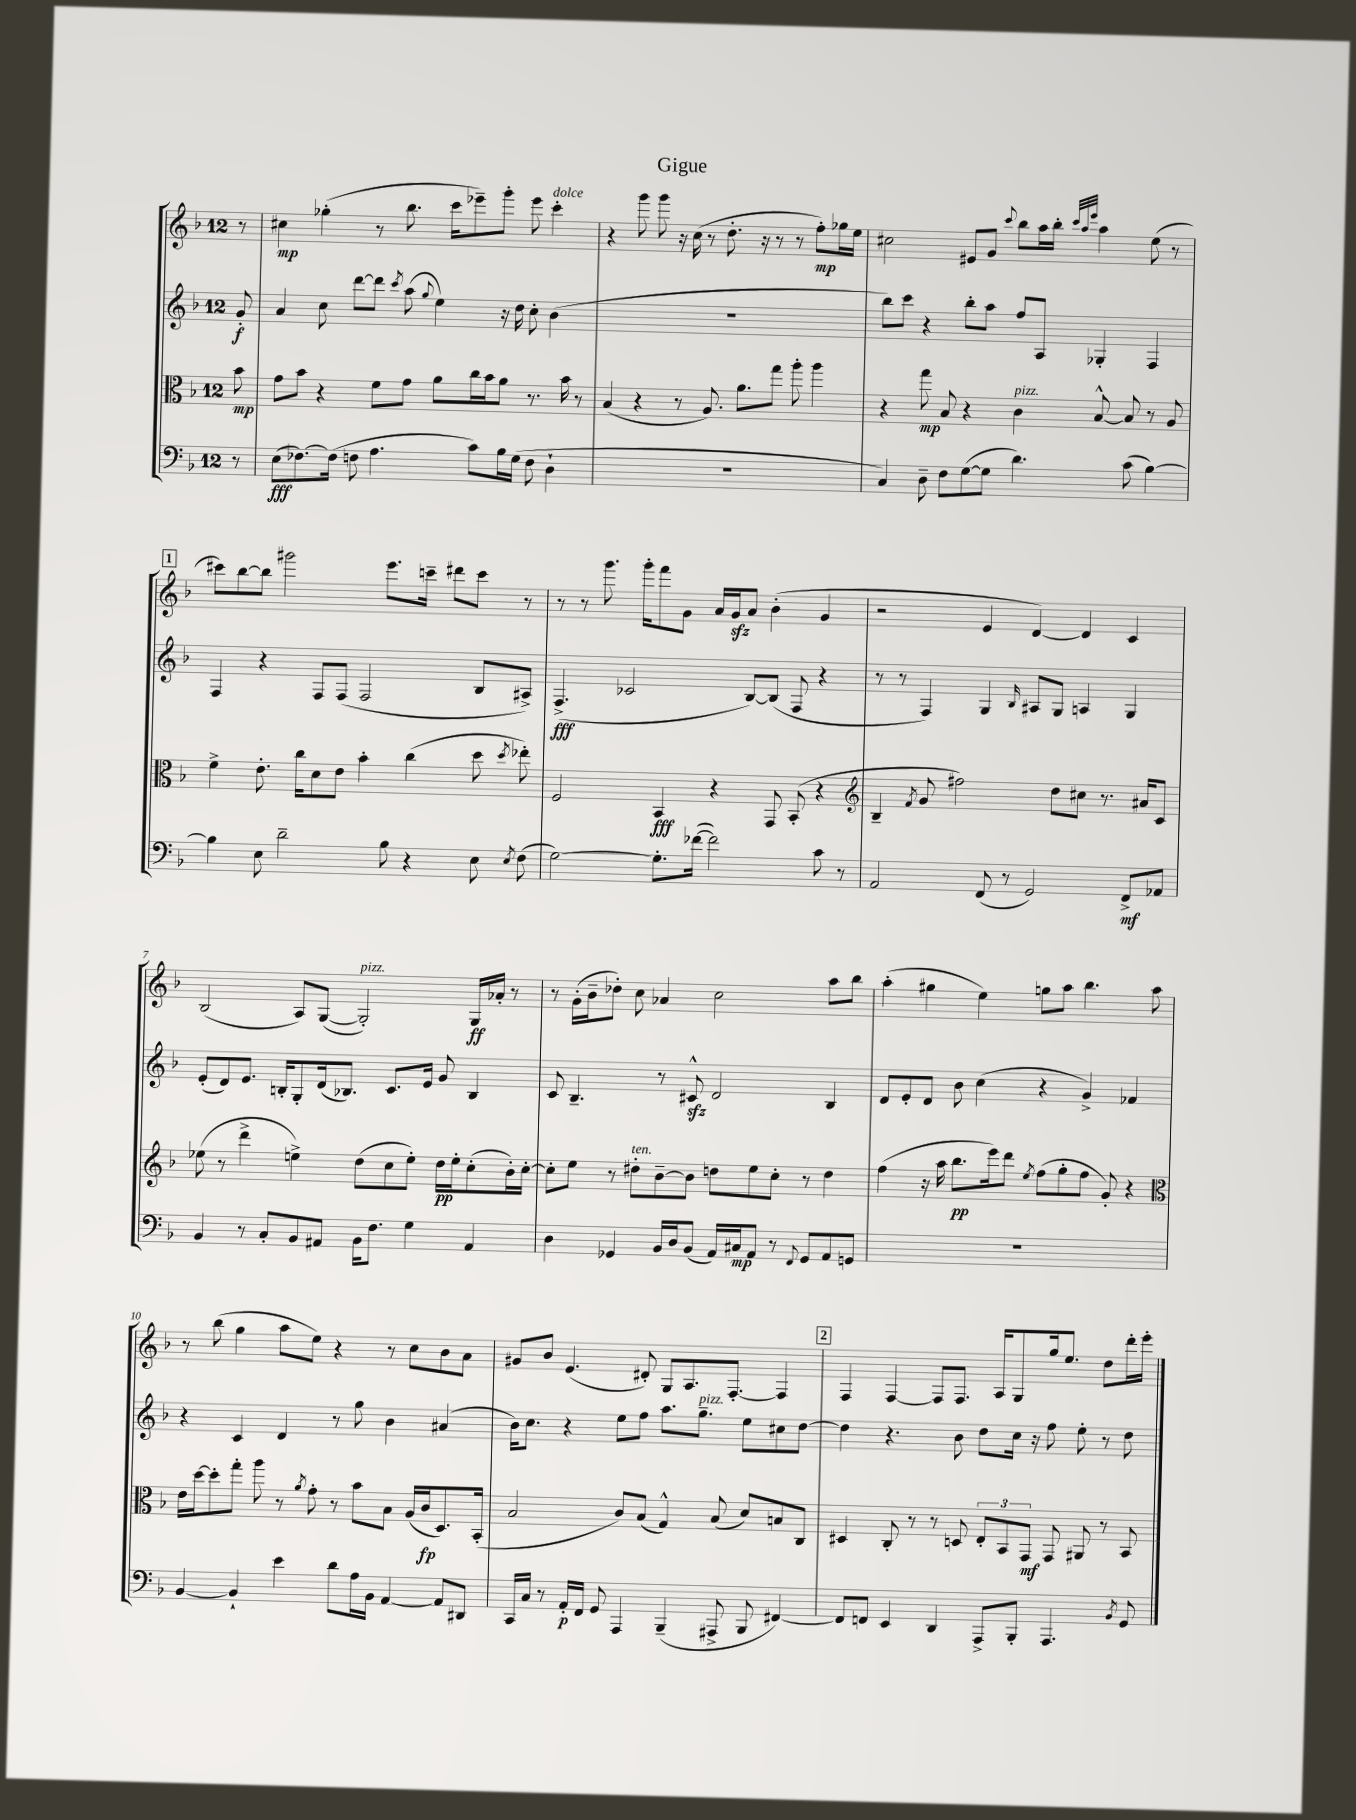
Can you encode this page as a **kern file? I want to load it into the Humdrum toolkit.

**kern	**dynam	**kern	**dynam	**kern	**dynam	**kern	**dynam
*part4	*part4	*part3	*part3	*part2	*part2	*part1	*part1
*staff4	*staff4	*staff3	*staff3	*staff2	*staff2	*staff1	*staff1
*clefF4	*	*clefC3	*	*clefG2	*	*clefG2	*
*k[b-]	*	*k[b-]	*	*k[b-]	*	*k[b-]	*
*M12/8	*	*M12/8	*	*M12/8	*	*M12/8	*
=	=	=	=	=	=	=	=
8r	.	8b-\	mp	8g'/	f	8r	.
=1	=1	=1	=1	=1	=1	=1	=1
(8E\L	fff	8g\L	.	4a/	.	4cc#X\	mp
[8.F-X\)	.	8b-\J	.	.	.	.	.
.	.	4r	.	8cc\	.	(4gg-X'\	.
(16F-\Jk]	.	.	.	.	.	.	.
8Fn\	.	.	.	[8ddd\L	.	.	.
4.A\	.	8f\L	.	8ddd\J]	.	8r	.
.	.	.	.	8qccc/	.	.	.
.	.	8g\J	.	(8aa\	.	8.bb-\	.
.	.	.	.	8qqgg/	.	.	.
.	.	8a\L	.	4ee\)	.	.	.
.	.	.	.	.	.	16ccc\KL	.
8c\L)	.	16cc\L	.	.	.	8eee-X~\)	.
.	.	16b-\J	.	.	.	.	.
16B-\L	.	8a\J	.	16r	.	8ggg'\J	.
(16G\JJ	.	.	.	16dd\	.	.	.
8F\	.	8.r	.	8cc'\	.	8eee-\	.
!	!	!	!	!	!	!LO:TX:a:i:t=dolce	!
4D`\	.	.	.	(4b-\	.	4ccc'\	.
.	.	16b-\	.	.	.	.	.
.	.	8r	.	.	.	.	.
=2	=2	=2	=2	=2	=2	=2	=2
1.r	.	(4B-/	.	1.r	.	4r	.
.	.	4r	.	.	.	8ggg\	.
.	.	.	.	.	.	8ggg\	.
.	.	8r	.	.	.	16r	.
.	.	.	.	.	.	(16cc\	.
.	.	8.A/)	.	.	.	8r	.
.	.	.	.	.	.	8.dd'\	.
.	.	8.a\L	.	.	.	.	.
.	.	.	.	.	.	16r	.
.	.	8gg\J	.	.	.	8r	.
.	.	8aa'\	.	.	.	8r	.
.	.	4aa\	.	.	.	8ff'\L)	mp
.	.	.	.	.	.	16gg-X\L	.
.	.	.	.	.	.	16ee\JJ	.
=3	=3	=3	=3	=3	=3	=3	=3
4C/)	.	4r	.	8bb-\L)	.	2cc#X\	.
.	.	.	.	8ccc\J	.	.	.
8D~\	.	8gg\	mp	4r	.	.	.
8F\L	.	8B-/	.	.	.	.	.
([8G\	.	4r	.	8bb-'\L	.	8e#X/L	.
8G\J]	.	.	.	8aa\J	.	8g/J	.
.	.	.	.	.	.	8qqccc/	.
!	!	!LO:TX:a:i:t=pizz.	!	!	!	!	!
4.d\)	.	4c\	.	8ff/L	.	8bb-\L	.
.	.	.	.	8A/J	.	16aa\L	.
.	.	.	.	.	.	16bb-'\JJ	.
.	.	.	.	.	.	32qqccc/LLL	.
.	.	.	.	.	.	32qqaa/	.
.	.	.	.	.	.	32qqeee/JJJ	.
.	.	[8B-^^/	.	4G-X'/	.	4aa\	.
(8c\	.	8B-/]	.	.	.	.	.
[4B-\)	.	8r	.	4F/	.	(8ee\	.
.	.	8A/	.	.	.	8r	.
!!LO:LB:g=z
!!LO:REH:place=s1:t=1
=4	=4	=4	=4	=4	=4	=4	=4
4B-\]	.	4f^\	.	4F/	.	8ccc#X\L)	.
.	.	.	.	.	.	[8bb-\	.
8E\	.	8.e'\	.	4r	.	8bb-\J]	.
2d~\	.	.	.	.	.	2ggg#X\	.
.	.	16cc\KL	.	.	.	.	.
.	.	8d\	.	8F/L	.	.	.
.	.	8e\J	.	(8F/J	.	.	.
.	.	4b-'\	.	2F/	.	.	.
8B-\	.	.	.	.	.	8.eee\L	.
4r	.	(4cc\	.	.	.	.	.
.	.	.	.	.	.	16cccn~\Jk	.
.	.	.	.	.	.	8ddd#X\L	.
8E\	.	8dd\	.	8B-/L	.	8ccc\J	.
8qE/	.	8qdd/	.	.	.	.	.
(8F\	.	8ee-X'\)	.	8A#X^/J)	.	8r	.
=5	=5	=5	=5	=5	=5	=5	=5
[2G\)	.	2F/	.	(4.F^/	fff	8r	.
.	.	.	.	.	.	8r	.
.	.	.	.	.	.	8.ggg\	.
.	.	.	.	2c-X/	.	.	.
.	.	.	.	.	.	16ggg'\KL	.
8.G'\L]	.	4BB-/	fff	.	.	8fff\	.
.	.	.	.	.	.	8g\J	.
([16f-X\Jk	.	.	.	.	.	.	.
2f-\])	.	4r	.	.	.	16a/LL	.
.	.	.	.	.	.	16gzz/J	.
.	.	.	.	[8B-/L)	.	8a/J	.
.	.	8GG/	.	(8B-/J]	.	(4b-'\	.
.	.	(8BB-'/	.	8F/	.	.	.
8c\	.	4r	.	4r	.	4g/	.
8r	.	.	.	.	.	.	.
=6	=6	=6	=6	=6	=6	=6	=6
*	*	*clefG2	*	*	*	*	*
2AA/	.	4B-~/	.	8r	.	2r	.
.	.	.	.	8r	.	.	.
.	.	8qf/	.	.	.	.	.
.	.	8g/	.	4F/)	.	.	.
.	.	2ff#X\)	.	.	.	.	.
(8FF/	.	.	.	4G/	.	4e/	.
8r	.	.	.	.	.	.	.
.	.	.	.	16qqB-/	.	.	.
2GG/)	.	.	.	8A#X/L	.	[4d/)	.
.	.	8dd\L	.	8G/J	.	.	.
.	.	8cc#X\J	.	4An/	.	4d/]	.
.	.	8.r	.	.	.	.	.
8FF^/L	mf	.	.	4G/	.	4c/	.
.	.	16a#X/KL	.	.	.	.	.
8AA-X/J	.	8c/J	.	.	.	.	.
!!LO:LB:g=z
=7	=7	=7	=7	=7	=7	=7	=7
4BB-/	.	(8ee-X\	.	(8e'/L	.	(2B-/	.
.	.	8r	.	8d/)	.	.	.
8r	.	4ddd^\	.	8.e/J	.	.	.
8C'/L	.	.	.	.	.	.	.
.	.	.	.	16Bn'/KL	.	.	.
8BB-/	.	4een^\)	.	8G'/	.	8A/L)	.
8AA#X/J	.	.	.	(16d/k	.	([8G/J	.
.	.	.	.	8.B-X/J)	.	.	.
!	!	!	!	!	!	!LO:TX:a:i:t=pizz.	!
16BB-\KL	.	(8dd\L	.	.	.	2G'/])	.
8.F\J	.	.	.	.	.	.	.
.	.	8cc\	.	8.c/L	.	.	.
4G\	.	8ee'\J)	.	.	.	.	.
.	.	.	.	16e/Jk	.	.	.
.	.	16dd\LL	pp	8g/	.	.	.
.	.	16ee'\J	.	.	.	.	.
4AA#/	.	(8cc'\	.	4B-/	.	16G/LL	ff
.	.	.	.	.	.	16a-X'/JJ	.
.	.	16b-'\L)	.	.	.	8r	.
.	.	[16cc'\JJ	.	.	.	.	.
=8	=8	=8	=8	=8	=8	=8	=8
4D\	.	8cc'\L]	.	8c/	.	8r	.
.	.	8ee\J	.	4.B-~/	.	(16g'\LL	.
.	.	.	.	.	.	16b-~\J	.
4GG-X/	.	8r	.	.	.	8dd-X'\J)	.
!	!	!LO:TX:a:i:t=ten.	!	!	!	!	!
.	.	8dd#X'\L	.	.	.	8cc\	.
16BB-/LL	.	[8b-~\	.	8r	.	4a-X/	.
16D/J	.	.	.	.	.	.	.
(8BB-/J	.	8b-\J]	.	8c#Xzz^^/	.	.	.
16AA/LL)	.	8ddn\L	.	2d/	.	2cc\	.
16C#X/J	mp	.	.	.	.	.	.
8AA/J	.	8ee\	.	.	.	.	.
8r	.	8cc'\J	.	.	.	.	.
8qqFF/	.	.	.	.	.	.	.
8GG-/L	.	8r	.	.	.	.	.
8AA/	.	4dd\	.	4B-/	.	8aa\L	.
8GGn/J	.	.	.	.	.	8bb-\J	.
=9	=9	=9	=9	=9	=9	=9	=9
1.r	.	(4ff\	.	8d/L	.	(4aa'\	.
.	.	.	.	8e'/	.	.	.
.	.	16r	.	8d/J	.	4gg#X\	.
.	.	16aa\	.	.	.	.	.
.	.	8.bb-\L	pp	8b-\	.	.	.
.	.	.	.	(4cc\	.	4ee\)	.
.	.	16eee\k)	.	.	.	.	.
.	.	8ddd\J	.	.	.	.	.
.	.	8qee/	.	.	.	.	.
.	.	(8ff\L	.	4r	.	8ggn\L	.
.	.	8gg'\	.	.	.	8aa\J	.
.	.	8ff\J	.	4g^/)	.	4.bb-\	.
.	.	8g'/)	.	.	.	.	.
.	.	4r	.	4f-X/	.	.	.
.	.	.	.	.	.	8aa\	.
!!LO:LB:g=z
=10	=10	=10	=10	=10	=10	=10	=10
*	*	*clefC3	*	*	*	*	*
[4BB-/	.	16e\LL	.	4r	.	8r	.
.	.	[16dd\J	.	.	.	.	.
.	.	8dd'\]	.	.	.	(8bb-\	.
4BB-`/]	.	8gg'\J	.	4c/	.	4gg\	.
.	.	8aa\	.	.	.	.	.
4e\	.	8r	.	4d/	.	8aa\L	.
.	.	8qa/	.	.	.	.	.
.	.	8g'\	.	.	.	8ee\J)	.
8d\L	.	8r	.	8r	.	4r	.
16A\L	.	8b-\L	.	8gg\	.	.	.
16BB-\JJ	.	.	.	.	.	.	.
[4AA/	.	8B-\J	.	4b-\	.	8r	.
.	.	(16A/LL	.	.	.	8cc\L	.
.	.	16c/J	fp	.	.	.	.
8AA/L]	.	8.D/)	.	(4a#X/	.	8b-\	.
8DD#X/J	.	.	.	.	.	8a\J	.
.	.	(16BB-'/Jk	.	.	.	.	.
=11	=11	=11	=11	=11	=11	=11	=11
16CC/LL	.	2B-/	.	16b-\KL)	.	8g#X/L	.
16C/JJ	.	.	.	8.cc\J	.	.	.
8r	.	.	.	.	.	8b-/J	.
16AA'/LL	p	.	.	4r	.	(4.e/	.
16FF/JJ	.	.	.	.	.	.	.
8GG/	.	.	.	.	.	.	.
4AAA/	.	8c/L)	.	8ee\L	.	.	.
.	.	(8B-/J	.	8ff\J	.	8d#X'/)	.
(4BBB-~/	.	4G^^/)	.	8.aa\L	.	8G/L	.
.	.	.	.	.	.	8.A/	.
!	!	!	!	!LO:TX:a:i:t=pizz.	!	!	!
.	.	.	.	8.gg~\J	.	.	.
8AAA#X^/	.	(8B-/	.	.	.	.	.
.	.	.	.	.	.	[8.F'/J	.
8BBB-/	.	8d/L)	.	8ee\L	.	.	.
[4FF#X/)	.	8Bn/	.	8cc#X\	.	4F/]	.
.	.	8C/J	.	[8dd\J	.	.	.
!!LO:REH:place=s1:t=2
=12	=12	=12	=12	=12	=12	=12	=12
8FF#/L]	.	4D#X/	.	4dd\]	.	4F/	.
8FFn/J	.	.	.	.	.	.	.
4EE/	.	8C'/	.	4.r	.	[4F/	.
.	.	8r	.	.	.	.	.
4DD/	.	8r	.	.	.	8F/L]	.
.	.	8Dn/	.	8b-\	.	8.F/J	.
8AAA^/L	.	12E'/L	.	8dd\L	.	.	.
.	.	.	.	.	.	16A/KL	.
.	.	12BB-/	.	.	.	.	.
8BBB-'/J	.	.	.	16cc\Jk	.	8G/	.
.	.	12GG/J	mf	.	.	.	.
.	.	.	.	16r	.	.	.
4.AAA/	.	8GG/	.	8ff\	.	16gg/k	.
.	.	.	.	.	.	8.ee/J	.
.	.	8AA#X/	.	8ee'\	.	.	.
.	.	8r	.	8r	.	8dd\L	.
8qBB-/	.	.	.	.	.	.	.
8GG/	.	8BB-/	.	8dd\	.	16ddd'\L	.
.	.	.	.	.	.	16eee'\JJ	.
==	==	==	==	==	==	==	==
*-	*-	*-	*-	*-	*-	*-	*-
